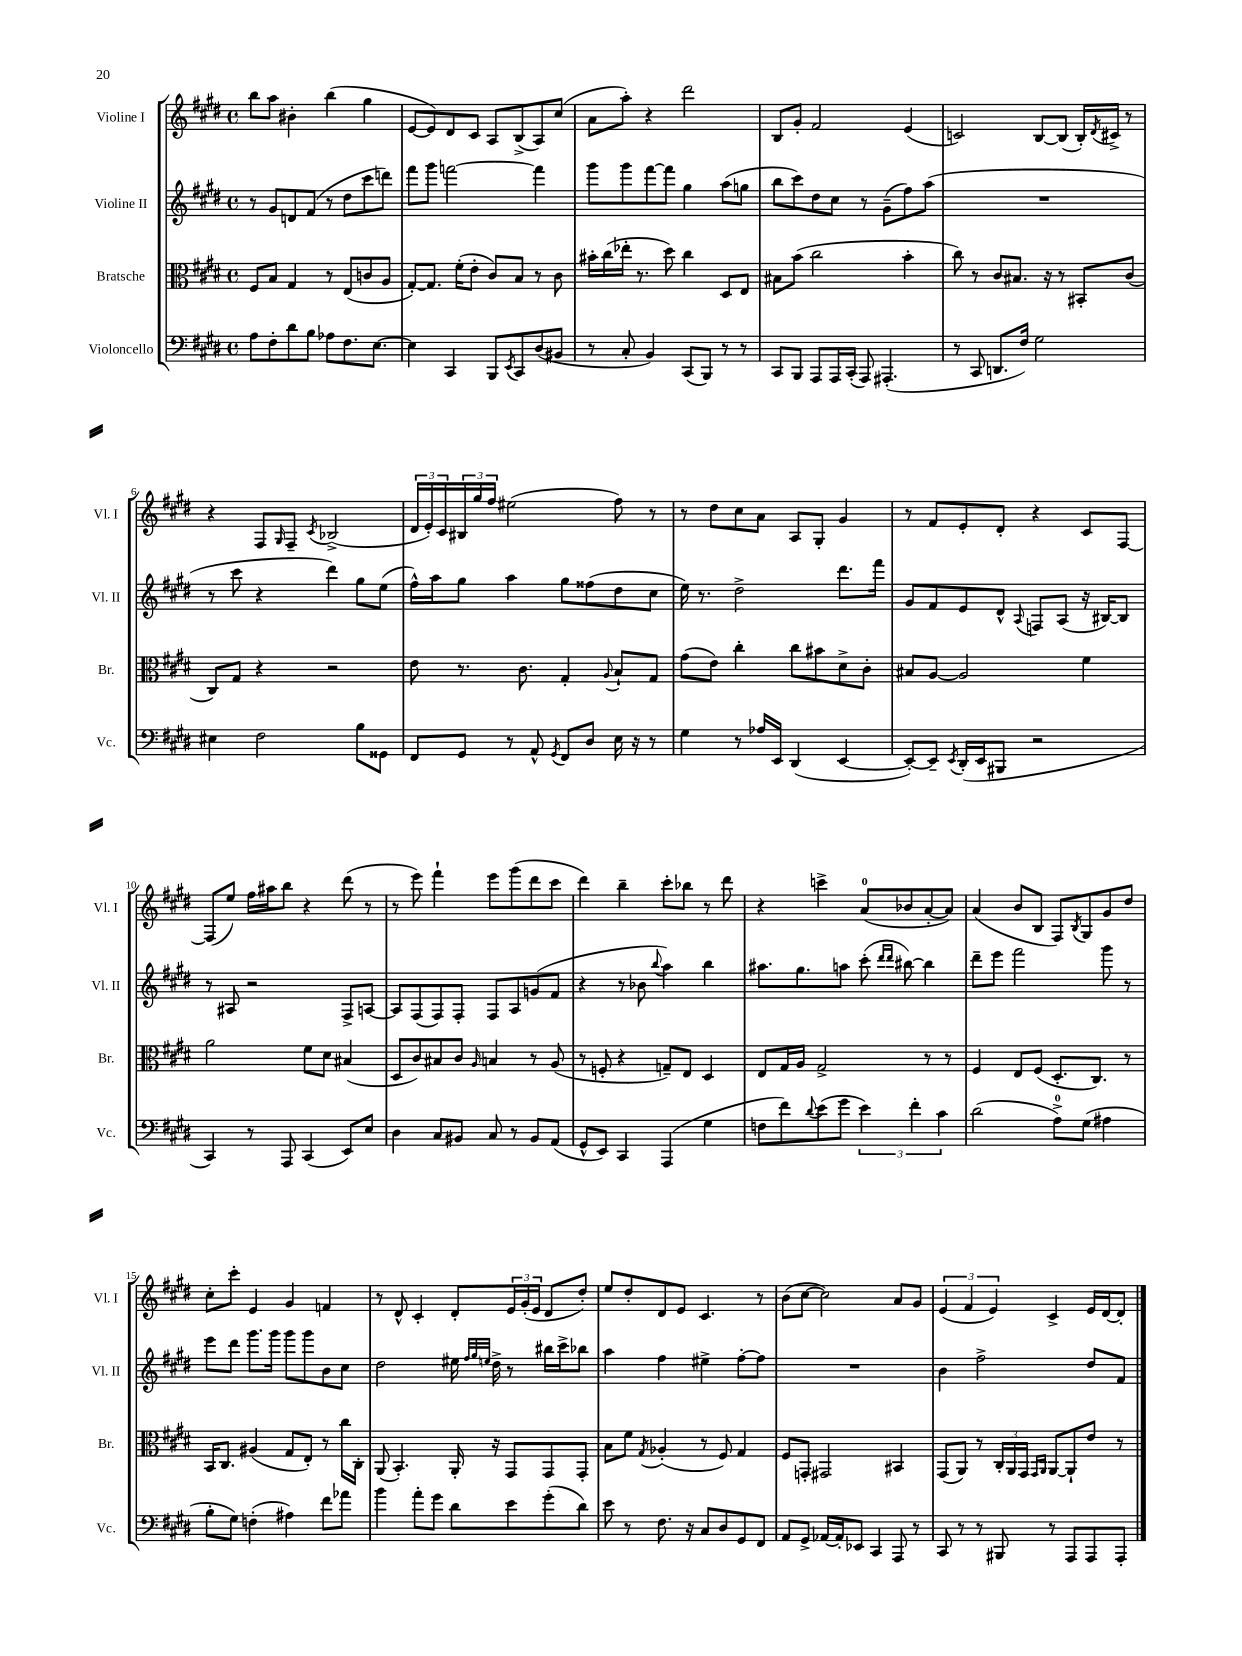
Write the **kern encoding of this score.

**kern	**kern	**kern	**kern
*staff4	*staff3	*staff2	*staff1
*clefF4	*clefC3	*clefG2	*clefG2
*k[f#c#g#d#]	*k[f#c#g#d#]	*k[f#c#g#d#]	*k[f#c#g#d#]
*M4/4	*M4/4	*M4/4	*M4/4
*met(c)	*met(c)	*met(c)	*met(c)
8A\L	8F#/L	8r	8bb\L
8F#'\	8B/J	8g#/L	8aa\J
8d#\	4G#/	8d/	4b#'\
8B\J	.	(8f#/J	.
8A-\L	8r	8r	(4bb\
8.F#\	(8E/L	8dd#\L	.
.	8c/	8ccc#\	4gg#\
[8.E\J	.	.	.
.	8A/J	8ddd\J)	.
=	=	=	=
4E\]	[8G#'/L)	8fff#\L	[8e/L
.	8.G#/]J	8ggg#\J	8e/])
4CC#/	.	[2fff\	8d#/
.	(16f#'\LK	.	.
.	8e'\J	.	8c#/J
8BBB/L	8c#/L)	.	8A/L
8qEE/	.	.	.
8CC#/	8B/J	.	(8B^/
(8D#/	8r	4fff\]	8A/)
8BB#/J	8c#\	.	(8cc#/J
=	=	=	=
8r	16b#'\LL	8ggg#\L	8a\L
.	(16cc#\	.	.
8C#'/	16ee-'\JJ	8ggg#\	8aa'\J)
.	8.r	.	.
4BB/)	.	[8fff#\	4r
.	8dd#\)	8fff#\]J	.
(8CC#/L	4cc#\	4gg#\	2ddd#\
8BBB/J)	.	.	.
8r	8D#/L	(8aa\L	.
8r	8E/J	8gg\J	.
=	=	=	=
8CC#/L	8B#\L	8bb\L	8B/L
8BBB/J	(8b\J	8ccc#\)	8g#'/J
8AAA/L	2cc#\	8dd#\	2f#/
16AAA/L	.	8cc#\J	.
(16CC#'/JJ	.	.	.
8AAA/)	.	8r	.
(4.AAA#'/	.	(8g#~\L	.
.	4b'\	8ff#\)	(4e/
.	.	(8aa\J	.
=	=	=	=
8r	8cc#\)	1r	2c/)
8CC#/	8r	.	.
8.DD/L	8c#/L	.	.
.	8.B#/J	.	.
16F#/Jk)	.	.	.
2G#\	.	.	[8B/L
.	16r	.	.
.	8r	.	(8B/]J
.	8BB#'/L	.	16B'/LL)
.	.	.	8qd#/
.	.	.	16c#^/JJ
.	(8c#/J	.	8r
=	=	=	=
4E#\	8C#/L)	8r	4r
.	8G#/J	8ccc#\	.
2F#\	4r	4r	8F#/L
.	.	.	16qqG#/
.	.	.	8F#~/J
.	.	.	8qc#/
.	2r	4ddd#\)	(2B-^/
8B\L	.	8gg#\L	.
8GG##\J	.	(8ee\J	.
=	=	=	=
8FF#/L	8e\	16ff#^^\LL)	24d#/LL
.	.	.	24e'/)
.	.	16aa\J	.
.	.	.	24c#/
8GG#/J	8.r	8gg#\J	24B#/
.	.	.	24gg#/
.	.	.	24ff#/JJ
8r	.	4aa\	(2ee#\
.	8.c#\	.	.
8AA^^/	.	.	.
8qGG#/	.	.	.
8FF#/L	4G#'/	8gg#\L	.
8D#/J	.	(8ff##\	.
.	8qqA/	.	.
16E\	8B`/L	8dd#\	8ff#\)
16r	.	.	.
8r	8G#/J	8cc#\J	8r
=	=	=	=
4G#\	(8g#\L	16ee\)	8r
.	.	8.r	.
.	8e\J)	.	8dd#\L
8r	4cc#'\	2dd#^\	8cc#\
16A-/LL	.	.	8a\J
16EE/JJ	.	.	.
(4DD#/	8cc#\L	.	8A/L
.	8b#\	.	8G#'/J
[4EE/	8d#^\	8.ddd#\L	4g#/
.	8c#'\J	.	.
.	.	16fff#\Jk	.
=	=	=	=
8EE'/_L)	8B#/L	8g#/L	8r
8EE~/]J	[8A/J	8f#/	8f#/L
8qEE/	.	.	.
(16DD#'/LL	2A/]	8e/	8e'/
16EE/J	.	.	.
8BBB#/J	.	8d#^^/J	8d#'/J
.	.	8qqA/	.
2r	.	8F/L	4r
.	.	(8A/J	.
.	4f#\	16r	8c#/L
.	.	[16B#/LK)	.
.	.	8B#/]J	[8F#/J
=	=	=	=
4CC#/)	2a\	8r	(8F#/]L
.	.	8A#/	8ee/J)
8r	.	2r	16ff#\LL
.	.	.	16aa#\J
8AAA/	.	.	8bb\J
(4CC#/	8f#\L	.	4r
.	8d#\J	.	.
8EE/L)	(4B#/	8F#^/L	(8ddd#\
8E/J	.	[8A/J	8r
=	=	=	=
4D#\	8D#/L	8A/]L	8r
.	8c#/)	(8F#/	8eee\)
8C#/L	8B#/	8F#/)	4fff#`\
8BB#/J	8c#/J	8F#'/J	.
.	16qqA/	.	.
8C#/	4B/	8F#/L	8eee\L
8r	.	8A/	(8ggg#\
8BB#/L	8r	(8g/	8ddd#\
(8AA/J	(8A/	8f#/J	8ccc#\J
=	=	=	=
8GG#^^/L	8r	4r	4ddd#\)
8EE/J)	8F'/	.	.
4CC#/	4r	8r	4bb~\
.	.	8b-\	.
.	.	8qqbb/	.
(4AAA/	8G~/L)	4aa\)	8ccc#'\L
.	8E/J	.	8bb-\J
4G#\	4D#/	4bb\	8r
.	.	.	8ddd#\
=	=	=	=
8F\L	8E/L	8.aa#\L	4r
8f#\)	16G#/L	.	.
.	16A/JJ	8.gg#\	.
8qqd#/	.	.	.
(8e\	2G#^/	.	4ccc^\
8g#\J	.	8aa\J	.
6e\)	.	(8ccc#'\	(8a/L
.	.	16qqddd#/LL	.
.	.	16qqddd#/JJ	.
.	.	[8bb#\)	8b-/
6f#'\	.	.	.
.	8r	4bb#\]	[8a'/
6c#\	.	.	.
.	8r	.	8a/]J)
=	=	=	=
(2d#\	4F#/	8ddd#~\L	(4a/
.	.	8eee\J	.
.	8E/L	2fff#\	8b/L
.	(8F#/J	.	8B/J
8A^\L)	8.D#'/L	.	8F#/L)
.	.	.	8qB/
(8G#\J	.	.	8G#/
.	8.C#/J)	.	.
4A#\	.	8ggg#\	8g#/
.	8r	8r	8dd#/J
=	=	=	=
8B'\L	16BB/LK	8eee\L	8cc#'\L
.	8.C#/J	.	.
8G#\J)	.	8ddd#\J	8ccc#'\J
(4F'\	(4A#/	8.ggg#\L	4e/
.	.	16ggg#\Jk	.
4A#\)	8G#/L	8ggg#\L	4g#/
.	8E'/J)	8ggg#\	.
8f#\L	8r	8b\	4f/
8a-\J	16cc#\LL	8cc#\J	.
.	16C#'\JJ	.	.
=	=	=	=
4b\	(8AA/	2dd#\	8r
.	4.BB'/)	.	8d#^^/
8a'\L	.	.	4c#'/
8g#\J	.	.	.
8d#\L	16AA'/	16ee#\	8d#'/L
.	.	32qqff#/LLL	.
.	.	32qqgg#/	.
.	.	32qqee/JJJ	.
.	16r	16dd#^\	.
8e\	8GG#/L	8r	24e/L
.	.	.	(24g#'/
.	.	.	24e/JJ
(8g#'\	8GG#/	16bb#\LL	8d#/L
.	.	16ccc#^\J	.
8d#\J)	8GG#'/J	8bb-\J	8dd#'/J)
=	=	=	=
8e\	8B\L	4aa\	8ee/L
8r	8f#\J	.	8dd#'/
.	8qG#/	.	.
8.F#\	(4A-'/	4ff#\	8d#/
.	.	.	8e/J
16r	.	.	.
8C#/L	8r	4ee#^\	4.c#/
8D#/	8F#/)	.	.
8GG#/	4G#/	[8ff#'\L	.
8FF#/J	.	8ff#\]J	8r
=	=	=	=
8AA/L	8F#/L	1r	(8b\L
8GG#^/J	8GG'/J	.	[8cc#\J
[16AA-/LL	2GG#/	.	2cc#\])
16AA-'/]J	.	.	.
8EE-/J	.	.	.
4CC#/	.	.	.
8AAA/	4BB#/	.	8a/L
8r	.	.	8g#/J
=	=	=	=
8CC#/	(8GG#/L	4b\	(6e/
8r	8AA/J)	.	.
.	.	.	6f#/
8r	8r	2ff#^\	.
.	.	.	6e/)
8BBB#/	24C#'/LL	.	.
.	24AA/	.	.
.	24GG#/JJ	.	.
.	16qqGG#/LL	.	.
.	16qqAA/JJ	.	.
8r	[8AA/L	.	4c#^/
8AAA/L	8AA`/]	.	.
8AAA/	8e/J	8dd#/L	16e/LL
.	.	.	[16d#/J
8AAA'/J	8r	8f#/J	8d#'/]J
==	==	==	==
*-	*-	*-	*-
